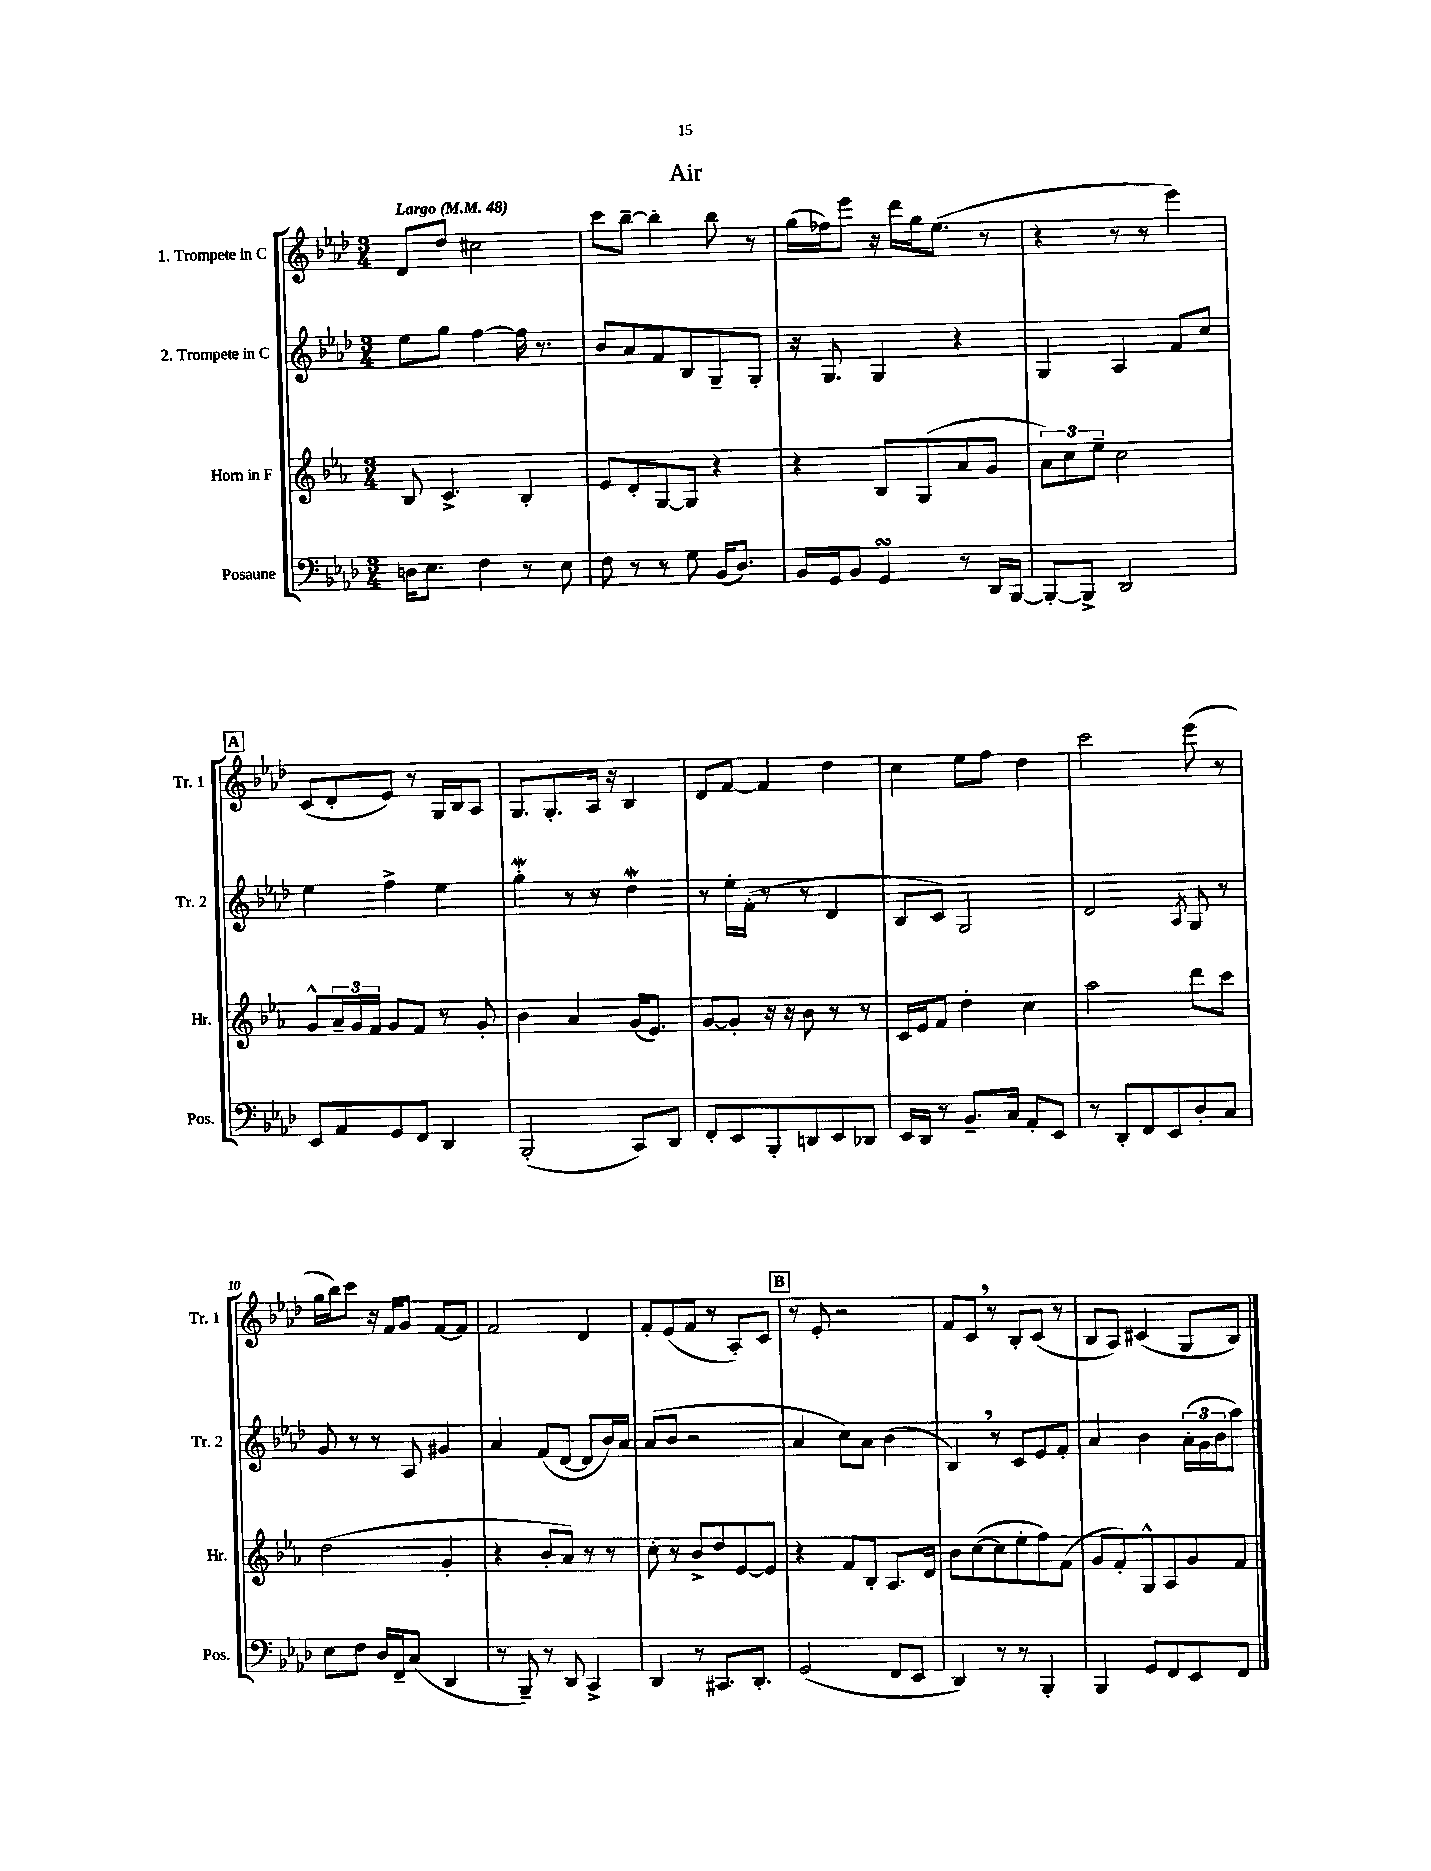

**kern	**kern	**kern	**kern
*part4	*part3	*part2	*part1
*staff4	*staff3	*staff2	*staff1
*I"Posaune	*I"Horn in F	*I"2. Trompete in C	*I"1. Trompete in C
*I'Pos.	*I'Hr.	*I'Tr. 2	*I'Tr. 1
*clefF4	*clefG2	*clefG2	*clefG2
*k[b-e-a-d-]	*k[b-e-a-]	*k[b-e-a-d-]	*k[b-e-a-d-]
*M3/4	*M3/4	*M3/4	*M3/4
*MM48	*MM48	*MM48	*MM48
=1	=1	=1	=1
!	!	!	!LO:TX:a:B:t=Largo
16Dn\KL	8B-/	8ee-\L	8d-/L
8.E-\J	.	.	.
.	4.c^/	8gg\J	8dd-/J
4F\	.	[4ff\	2cc#X\
8r	4B-'/	16ff\]	.
.	.	8.r	.
8E-\	.	.	.
=2	=2	=2	=2
8F\	8e-/L	8b-/L	8ccc\L
8r	8d'/	8a-/	[8bb-~\J
8r	[8G/	8f/	4bb-'\]
8G\	8G/J]	8B-/	.
(16BB-/KL	4r	8G~/	8bb-\
8.D-/J)	.	.	.
.	.	8G'/J	8r
=3	=3	=3	=3
16BB-/LL	4r	16r	(16gg\LL
16GG/J	.	8.G/	16ff-X\J)
8BB-/J	.	.	8eee-\J
4GGsSsS/	8B-/L	4G/	16r
.	.	.	16ddd-\LL
.	(8G/	.	16gg\J
.	.	.	(8.ee-\J
8r	8a-/	4r	.
16DD-/LL	8g/J	.	8r
[16BBB-/JJ	.	.	.
=4	=4	=4	=4
8BBB-'/L_	12a-\L)	4G/	4r
.	12cc\	.	.
8BBB-^/J]	.	.	.
.	12ee-~\J	.	.
2DD-/	2cc\	4A-/	8r
.	.	.	8r
.	.	8f/L	4eee-\)
.	.	8cc/J	.
!!LO:LB:g=z
!!LO:REH:place=s1:t=A
=5	=5	=5	=5
8EE-/L	8g^^/L	4ee-\	(8c/L
8AA-/	24a-~/L	.	8d-'/
.	24g/	.	.
.	24f/JJ	.	.
8GG/	8g/L	4ff^\	8e-/J)
8FF/J	8f/J	.	8r
4DD-/	8r	4ee-\	16G/LL
.	.	.	16B-/J
.	8g'/	.	8A-/J
=6	=6	=6	=6
(2BBB-'/	4b-\	4ggW'\	8.G/L
.	.	.	8.G'/
.	4a-/	8r	.
.	.	8r	16A-/Jk
.	.	.	16r
8CC/L)	(16g/KL	4dd-w\	4B-/
.	8.e-/J)	.	.
8DD-/J	.	.	.
=7	=7	=7	=7
8FF'/L	[8g/L	8r	8d-/L
8EE-/	8g'/J]	16ee-'\LL	[8f/J
.	.	(16f'\JJ	.
8BBB-'/	16r	8r	4f/]
.	16r	.	.
8DDn/	8b-\	8r	.
8EE-/	8r	4d-/	4dd-\
8DD-X/J	8r	.	.
=8	=8	=8	=8
16EE-/LL	16c/LL	8B-/L	4cc\
16DD-/JJ	16e-/J	.	.
8r	8f/J	8c/J)	.
8.BB-~/L	4dd'\	2G/	8ee-\L
.	.	.	8ff\J
16C/Jk	.	.	.
8AA-'/L	4cc\	.	4dd-\
8EE-/J	.	.	.
=9	=9	=9	=9
8r	2aa-\	2d-/	2ccc\
8DD-'/L	.	.	.
8FF/	.	.	.
8EE-/	.	.	.
.	.	8qA-/	.
8D-'/	8ddd\L	8G/	(8eee-\
8C/J	8ccc\J	8r	8r
!!LO:LB:g=z
=10	=10	=10	=10
8E-\L	(2dd\	8g/	16gg\LL
.	.	.	16bb-\J)
8F\J	.	8r	8ccc\J
16D-/LL	.	8r	16r
16FF~/J	.	.	16f/KL
(8C/J	.	8A-/	8g/J
4DD-/	4g'/	4g#X/	[8f/L
.	.	.	8f/J]
=11	=11	=11	=11
8r	4r	4a-/	2f/
8BBB-~/)	.	.	.
8r	8b-'/L	(8f/L	.
8DD-/	8a-/J)	[8d-/J	.
4CC^/	8r	8d-/L]	4d-/
.	8r	16b-/L)	.
.	.	16a-/JJ	.
=12	=12	=12	=12
4DD-/	8cc'\	(8a-/L	8f'/L
.	8r	8b-/J	(8e-/
8r	8b-^/L	2r	8f/J
8.CC#X/L	8dd/	.	8r
.	[8e-/	.	8A-'/L)
8.DD-'/J	.	.	.
.	8e-/J]	.	8c/J
!!LO:REH:place=s1:t=B
=13	=13	=13	=13
(2GG/	4r	4a-/	8r
.	.	.	8e-'/
.	8f/L	8cc\L)	2r
.	8B-'/J	8a-\J	.
8FF/L	8.A-/L	(4b-\	.
8EE-/J	.	.	.
.	16d/Jk	.	.
=14	=14	=14	=14
4DD-/)	8b-\L	4B-,/)	8f/L
.	([8cc\	.	8c,/J
8r	8cc\]	8r	8r
8r	8ee-'\	8c/L	8B-'/L
4BBB-'/	8ff\)	8e-/	(8c/J
.	(8f\J	8f'/J	8r
=15	=15	=15	=15
4BBB-/	8g/L	4a-/	8B-/L
.	8f'/)	.	8A-/J)
8GG/L	8G^^/	4b-\	(4c#X/
8FF/	8A-/	.	.
8EE-/	8g/	(24a-'\LL	8G/L
.	.	24g\	.
.	.	24b-\J	.
8FF/J	8f/J	8aa-\J)	8B-/J)
==	==	==	==
*-	*-	*-	*-
